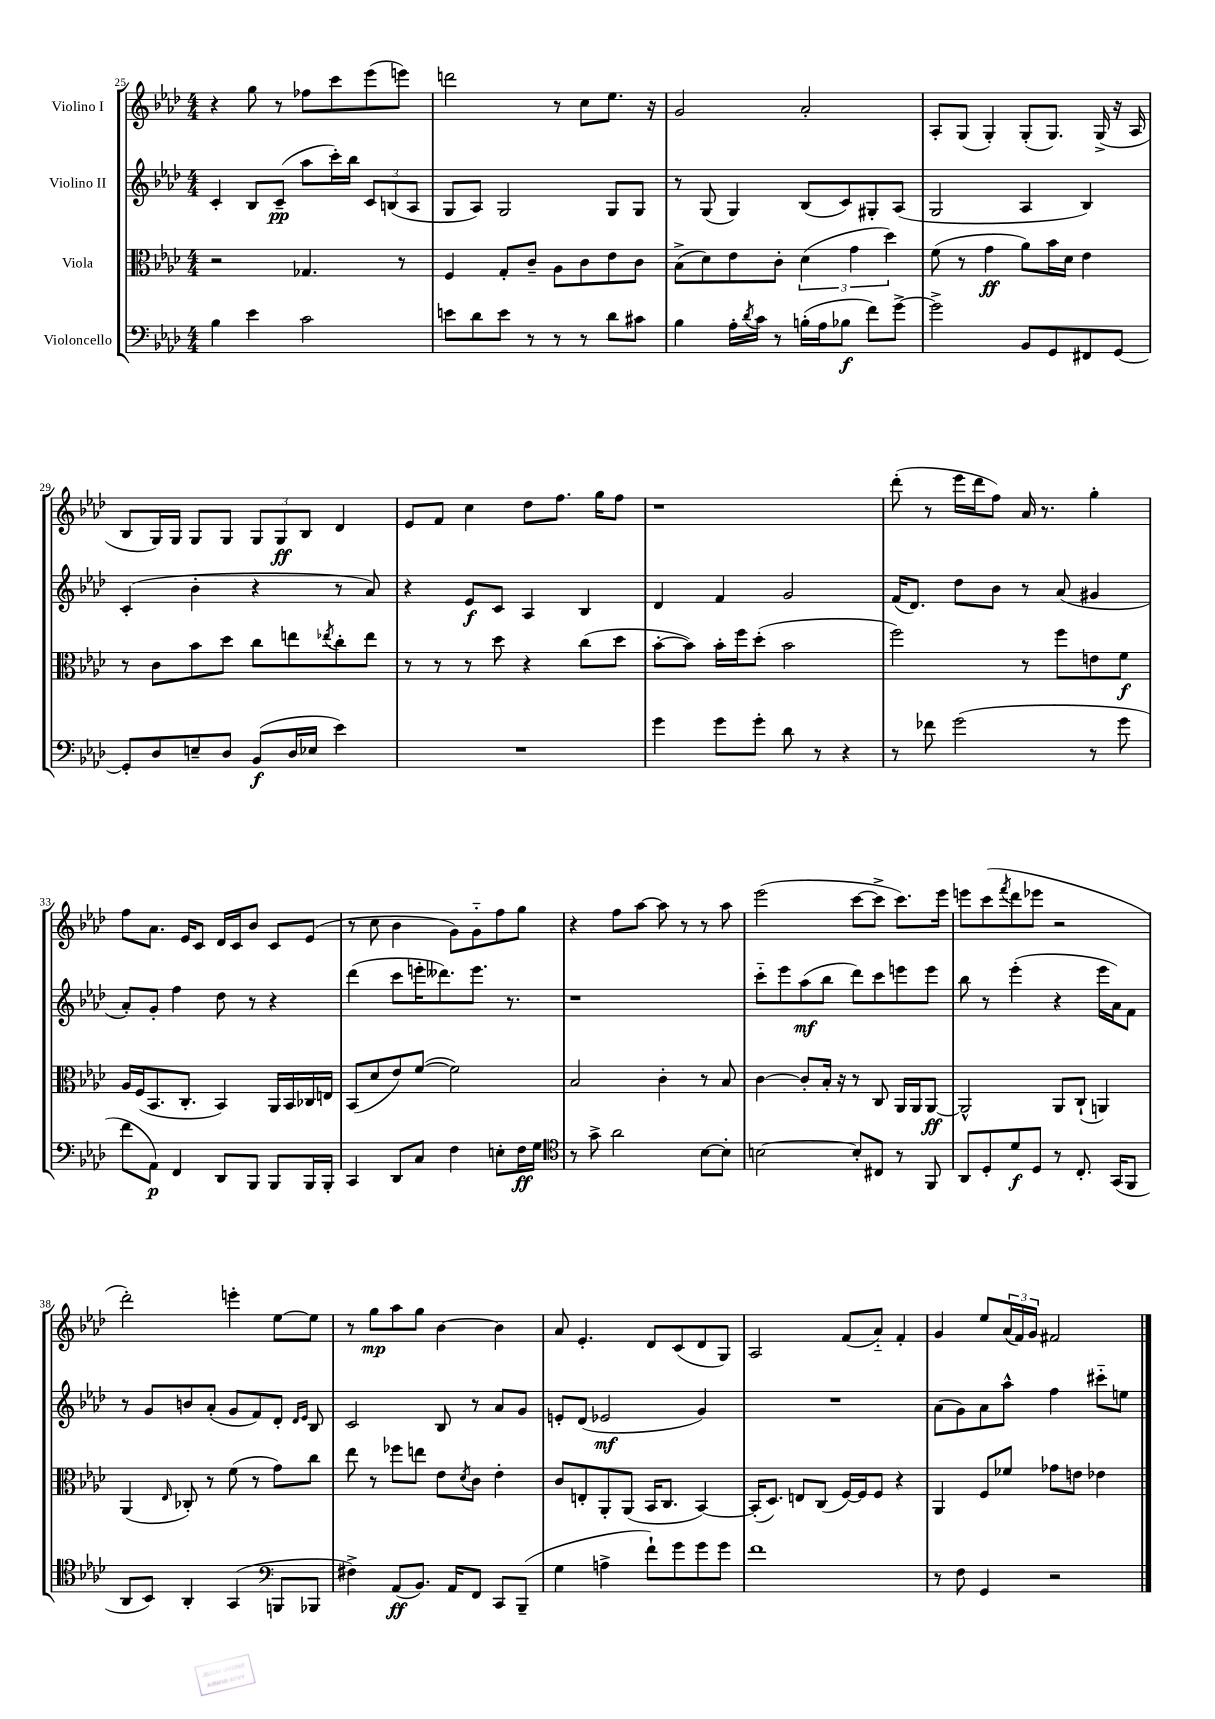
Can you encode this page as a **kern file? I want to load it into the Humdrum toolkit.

**kern	**kern	**kern	**kern
*staff4	*staff3	*staff2	*staff1
*clefF4	*clefC3	*clefG2	*clefG2
*k[b-e-a-d-]	*k[b-e-a-d-]	*k[b-e-a-d-]	*k[b-e-a-d-]
*M4/4	*M4/4	*M4/4	*M4/4
4B-	2r	4c'	4r
4e-	.	8B-	8gg
.	.	(8c~	8r
2c	4.G-	8aa-	8ff-
.	.	16ccc')	8ccc
.	.	16bb-	.
.	.	12c	(8eee-
.	.	(12B	.
.	8r	.	8eee)
.	.	12A-	.
=	=	=	=
8e	4F	8G	2ddd
8d-	.	8A-)	.
8e	8G'	2G	.
8r	8c~	.	.
8r	8A-	.	8r
8r	8c	.	8cc
8d-	8e-	8G	8.ee-
8c#	8c	8G	.
.	.	.	16r
=	=	=	=
4B-	(8B-^	8r	2g
.	8d-)	(8G	.
16A-'	8e-	4G)	.
8qd-	.	.	.
16c	.	.	.
8r	8c'	.	.
(16B'	(6d-	(8B-	2a-'
16A-	.	.	.
8B-	.	8c)	.
.	6g	.	.
8f)	.	8G#'	.
.	6dd-)	.	.
[8g^	.	(8A-	.
=	=	=	=
2g^]	(8f	2G	8A-'
.	8r	.	(8G
.	4g	.	4G')
8BB-	8a-)	4A-	(8G'
8GG	16b-	.	8.G)
.	16d-	.	.
8FF#	4e-	4B-)	.
.	.	.	(16G^
[8GG	.	.	16r
.	.	.	16A-
=	=	=	=
8GG']	8r	(4c'	8B-
8D-	8c	.	16G)
.	.	.	16G
8E~	8b-	4b-'	8G
8D-	8dd-	.	8G
(8BB-	8cc	4r	12G
.	.	.	12G
16D-	8ee	.	.
.	.	.	12B-
16E-	.	.	.
.	8qee-	.	.
4e-)	8cc'	8r	4d-
.	8ee-	8a-)	.
=	=	=	=
1r	8r	4r	8e-
.	8r	.	8f
.	8r	8e-	4cc
.	8dd-	8c	.
.	4r	4A-	8dd-
.	.	.	8.ff
.	(8cc	4B-	.
.	.	.	16gg
.	8dd-	.	8ff
=	=	=	=
4g	[8b-'	4d-	1r
.	8b-])	.	.
8g	16b-'	4f	.
.	16ff	.	.
8g'	(8dd-'	.	.
8d-	2b-	2g	.
8r	.	.	.
4r	.	.	.
=	=	=	=
8r	2ff)	(16f	(8ddd-'
.	.	8.d-)	.
8f-	.	.	8r
(2g	.	8dd-	16eee-
.	.	.	16ddd-
.	.	8b-	8ff)
.	8r	8r	16a-
.	.	.	8.r
.	8ff	(8a-	.
8r	8e	4g#	4gg'
8g	8f	.	.
=	=	=	=
8f	16A-	8a-')	8ff
.	(16F	.	.
8AA-)	8.BB-	8g'	8.a-
4FF	.	4ff	.
.	8.C'	.	16e-
.	.	.	8c
8DD-	4BB-)	8dd-	16d-
.	.	.	16c
8BBB-	.	8r	8b-
8BBB-	16AA-	4r	8c
.	16BB-	.	.
16BBB-	16C-	.	(8e-
16BBB-'	16E	.	.
=	=	=	=
4CC	(8BB-	(4ddd-	8r
.	8d-	.	8cc
8DD-	8e-)	8ccc	4b-
8C	([8f	16eee'	.
.	.	8.ddd--)	.
4F	2f])	.	8g)
.	.	8.eee	8g'~
8E'	.	.	8ff
.	.	8.r	.
16F	.	.	8gg
16G	.	.	.
=	=	=	=
*clefC4	*	*	*
8r	2B-	1r	4r
8g^	.	.	.
2a-	.	.	8ff
.	.	.	[8aa-
.	4c'	.	8aa-]
.	.	.	8r
[8B-	8r	.	8r
8B-']	8B-	.	8aa-
=	=	=	=
[2B	[4c	8ccc'~	(2eee-
.	.	8eee-	.
.	8c']	(8aa-	.
.	16B-'	8bb-	.
.	16r	.	.
8B']	8r	8ddd-)	[8ccc
8C#	8C	8ccc	8ccc^]
8r	16AA-	8eee	8.ccc)
.	16AA-	.	.
8FF	[8AA-	8eee	.
.	.	.	16eee-
=	=	=	=
8AA-	2AA-^^]	8bb-	8eee
8D-'	.	8r	(8ccc
.	.	.	8qfff
8d-	.	(4eee-'	8ddd-
8D-	.	.	8eee-
8r	8AA-	4r	2r
8.C'	(8C`	.	.
.	4AA)	16eee-	.
(16GG	.	16a-)	.
8FF	.	8f	.
=	=	=	=
8AA-	(4AA-	8r	2ddd-')
8BB-)	.	8g	.
.	16qqE-	.	.
4AA-'	8C-')	8b	.
.	8r	(8a-'	.
(4GG	(8f	8g	4eee'
.	8r	8f)	.
*clefF4	*	*	*
8BBB	8g)	8d-'	[8ee-
.	.	16qqd-	.
.	.	16qqe-	.
8BBB-	8cc	8B-	8ee-]
=	=	=	=
4F#^)	8ee-	2c	8r
.	8r	.	8gg
(8AA-	8ff-	.	8aa-
8.BB-)	8ee	.	8gg
.	8e-	8B-	[4b-
16AA-	.	.	.
.	8qd-	.	.
8FF	8c	8r	.
8CC	4e-'	8a-	4b-]
(8BBB-~	.	8g	.
=	=	=	=
4G	8c	8e'	8a-
.	8E'	(8d-	4.e-'
4A^	8AA-'	2e-	.
.	(8AA-	.	.
8f`)	16BB-	.	8d-
.	8.C	.	.
8g	.	.	(8c
8g	[4BB-)	4g)	8d-
8g	.	.	8G)
=	=	=	=
1f	(16BB-']	1r	2A-
.	8.D-)	.	.
.	8E	.	.
.	(8C	.	.
.	[16F)	.	(8f
.	16F]	.	.
.	8F	.	8a-'~)
.	4r	.	4f'
=	=	=	=
8r	4AA-	(8a-	4g
8F	.	8g)	.
4GG	8F	8a-	8ee-
.	8f-	8aa-^^	(24a-
.	.	.	24f)
.	.	.	24g
2r	8g-	4ff	2f#
.	8e	.	.
.	4e-	8ccc#'~	.
.	.	8ee	.
==	==	==	==
*-	*-	*-	*-
